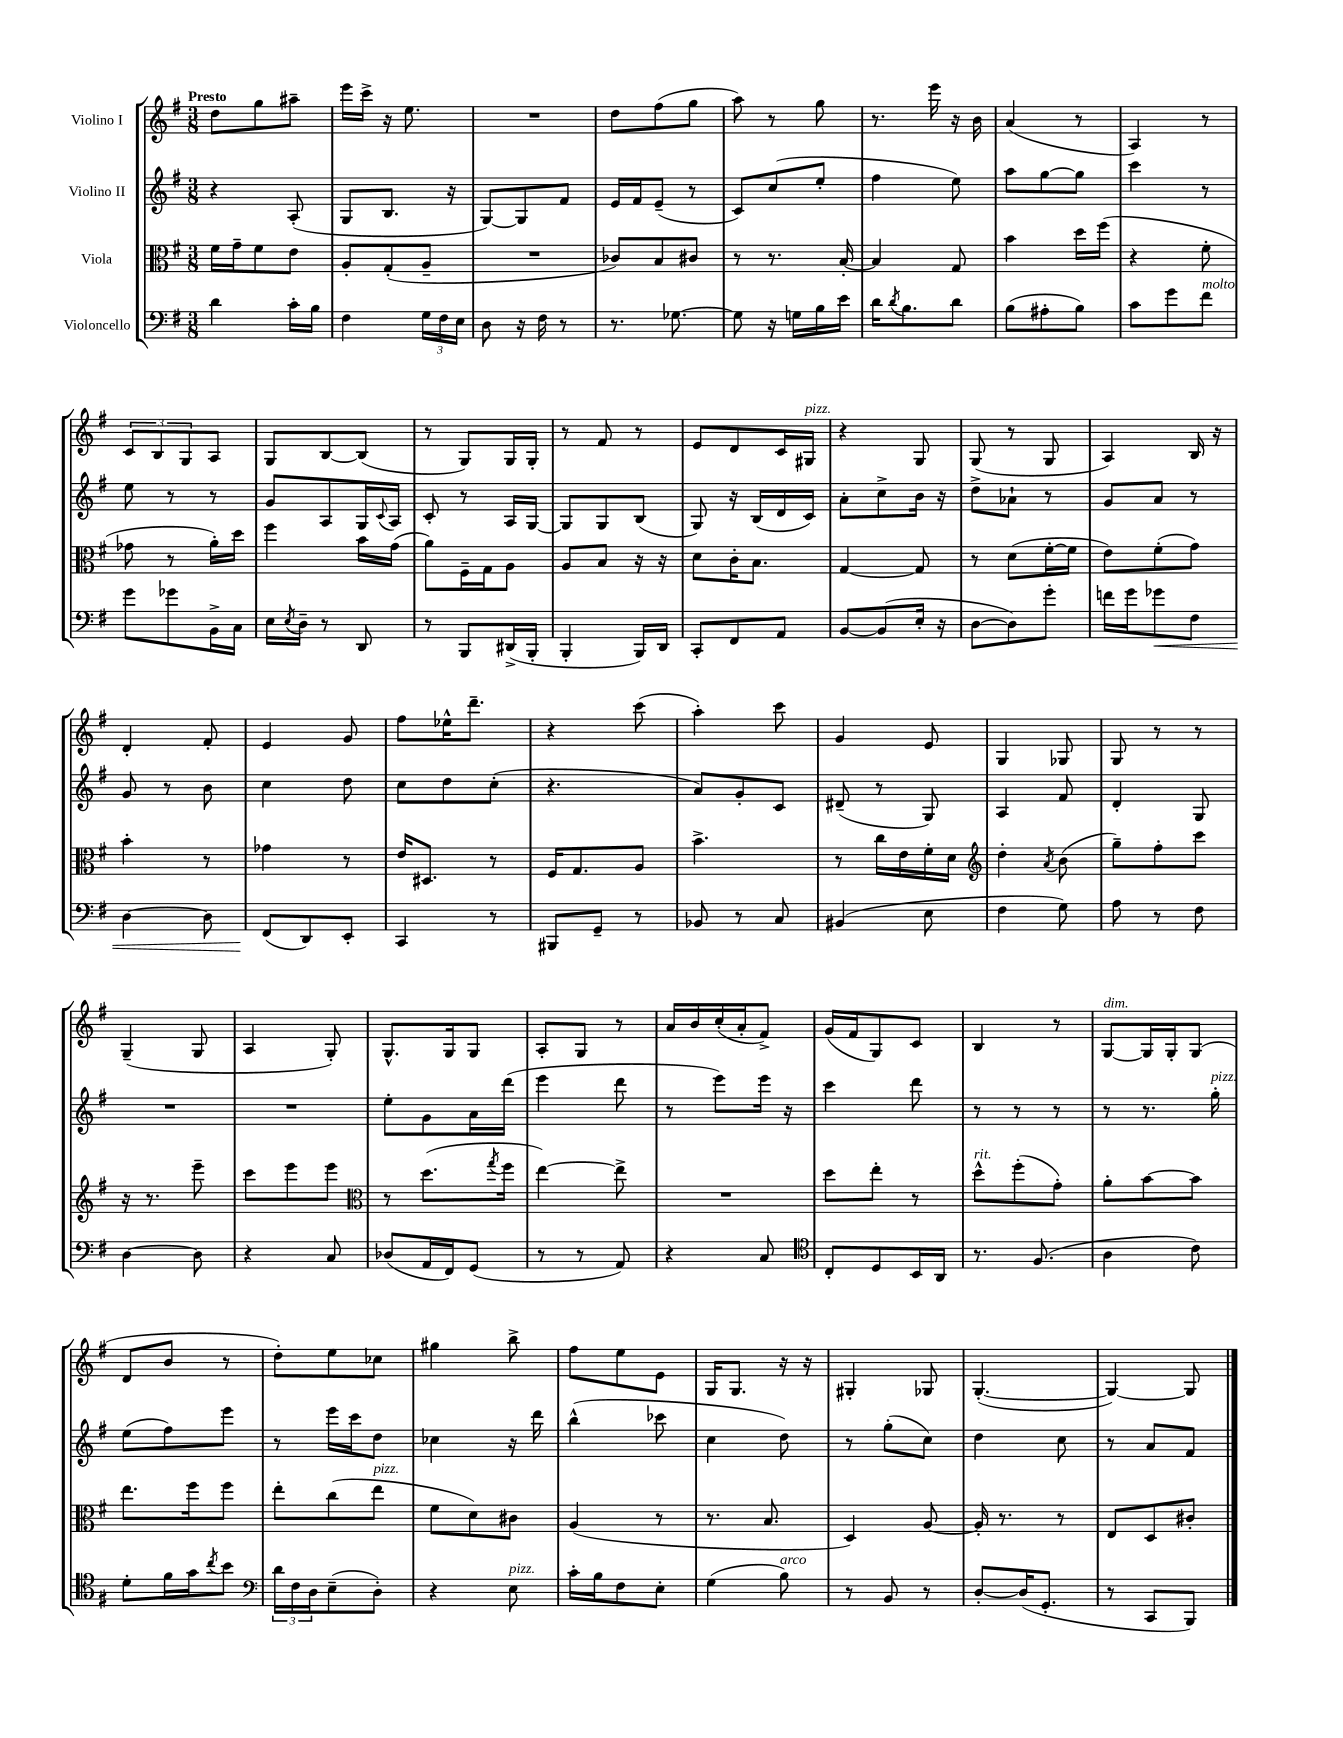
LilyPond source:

<<
\new StaffGroup <<
\new Staff = "s0" \with { instrumentName = "Violino I" } {
    \clef treble \key g \major \numericTimeSignature \time 3/8 \tempo "Presto"
    d''8 g''8 ais''8-- |
    e'''16 c'''16-> r16 e''8. |
    R4. |
    d''8 fis''8( g''8 |
    a''8) r8 g''8 |
    r8. e'''16 r16 b'16 |
    a'4( r8 |
    a4) r8 |
    \tuplet 3/2 { c'8 b8 g8 } a8 |
    g8 b8~ b8( |
    r8 g8) g16 g16-. |
    r8 fis'8 r8 |
    e'8 d'8 c'16 gis16^\markup { \italic "pizz." } |
    r4 g8 |
    g8( r8 g8 |
    a4) b16 r16 |
    d'4-. fis'8-. |
    e'4 g'8 |
    fis''8 ees''16-^ d'''8.-- |
    r4 c'''8( |
    a''4-.) c'''8 |
    g'4 e'8 |
    g4 ges8 |
    g8 r8 r8 |
    g4--( g8 |
    a4 g8-.) |
    g8.-^ g16 g8 |
    a8-. g8 r8 |
    a'16 b'16 c''16-.( a'16-. fis'8->) |
    g'16( fis'16 g8) c'8 |
    b4 r8 |
    g8~^\markup { \italic "dim." } g16 g16-. g8( |
    d'8 b'8 r8 |
    d''8-.) e''8 ces''8 |
    gis''4 b''8-> |
    fis''8 e''8 e'8 |
    g16 g8. r16 r16 |
    gis4-. ges8 |
    g4.~-.( |
    g4~) g8 \bar "|." |
}
\new Staff = "s1" \with { instrumentName = "Violino II" } {
    \clef treble \key g \major \numericTimeSignature \time 3/8
    r4 a8-.( |
    g8 b8. r16 |
    g8~) g8 fis'8 |
    e'16 fis'16 e'8--( r8 |
    c'8) c''8( e''8-. |
    fis''4 e''8) |
    a''8 g''8~ g''8 |
    c'''4 r8 |
    e''8 r8 r8 |
    g'8 a8 g16 \appoggiatura { c'8 } a16 |
    c'8-. r8 a16 g16~ |
    g8 g8 b8( |
    g8) r16 b16( d'16 c'16) |
    a'8-. c''8-> b'16 r16 |
    d''8-> aes'8-! r8 |
    g'8 a'8 r8 |
    g'8 r8 b'8 |
    c''4 d''8 |
    c''8 d''8 c''8-.( |
    r4. |
    a'8) g'8-. c'8 |
    dis'8--( r8 g8) |
    a4 fis'8 |
    d'4-. g8 |
    R4. |
    R4. |
    e''8-. g'8 a'16 d'''16( |
    e'''4 d'''8 |
    r8 e'''8) e'''16 r16 |
    c'''4 d'''8 |
    r8 r8 r8 |
    r8 r8. g''16-.^\markup { \italic "pizz." } |
    e''8( fis''8) e'''8 |
    r8 e'''16 c'''16 d''8 |
    ces''4 r16 d'''16 |
    b''4-^( ces'''8 |
    c''4 d''8) |
    r8 g''8-.( c''8) |
    d''4 c''8 |
    r8 a'8 fis'8 \bar "|." |
}
\new Staff = "s2" \with { instrumentName = "Viola" } {
    \clef alto \key g \major \numericTimeSignature \time 3/8
    fis'16 g'16-- fis'8 e'8 |
    a8-. g8-.( a8-- |
    R4. |
    ces'8) b8 cis'8 |
    r8 r8. b16~-. |
    b4 g8 |
    b'4 d''16 fis''16( |
    r4 fis'8-. |
    ges'8 r8 a'16-.) d''16 |
    fis''4 b'16 g'16( |
    a'8) fis16-- g16 a8 |
    a8 b8 r16 r16 |
    d'8 c'16-. b8. |
    g4~ g8 |
    r8 d'8( fis'16~-. fis'16 |
    e'8) fis'8-.( g'8) |
    b'4-. r8 |
    ges'4 r8 |
    e'16 dis8. r8 |
    fis16 g8. a8 |
    b'4.-> |
    r8 c''16 e'16 fis'16-. d'16 |
    \clef treble d''4-. \acciaccatura { a'8 } b'8( |
    g''8--) fis''8-. c'''8 |
    r16 r8. e'''8-- |
    c'''8 e'''8 e'''8 |
    \clef alto r8 d''8.( \acciaccatura { g''8 } fis''16 |
    e''4~) e''8-> |
    R4. |
    d''8 e''8-. r8 |
    d''8-^^\markup { \italic "rit." } fis''8-.( g'8-.) |
    a'8-. b'8~ b'8 |
    e''8. fis''16 fis''8 |
    e''8-. c''8( e''8^\markup { \italic "pizz." } |
    fis'8 d'8) cis'8 |
    a4( r8 |
    r8. b8. |
    d4) a8~ |
    a16-. r8. r8 |
    e8 d8 cis'8-. \bar "|." |
}
\new Staff = "s3" \with { instrumentName = "Violoncello" } {
    \clef bass \key g \major \numericTimeSignature \time 3/8
    d'4 c'16-. b16 |
    fis4 \tuplet 3/2 { g16 fis16 e16 } |
    d8 r16 fis16 r8 |
    r8. ges8.~ |
    ges8 r16 g16 b16 e'16 |
    d'16 \acciaccatura { d'8 } b8. d'8 |
    b8( ais8-. b8) |
    c'8 g'8 fis'8^\markup { \italic "molto" } |
    g'8 ges'8 b,16-> c16 |
    e16 \acciaccatura { e8 } d16-- r8 d,8 |
    r8 b,,8 dis,16->( b,,16-. |
    b,,4-. b,,16) d,16 |
    c,8-. fis,8 a,8 |
    b,8~ b,8( e16-. r16 |
    d8~ d8) g'8-. |
    f'16 g'16 ges'8\< fis8 |
    d4~ d8 |
    fis,8\!( d,8) e,8-. |
    c,4 r8 |
    bis,,8 g,8-- r8 |
    bes,8 r8 c8 |
    bis,4( e8 |
    fis4 g8) |
    a8 r8 fis8 |
    d4~ d8 |
    r4 c8 |
    des8( a,16 fis,16) g,8( |
    r8 r8 a,8) |
    r4 c8 |
    \clef tenor c8-. d8 b,16 a,16 |
    r8. fis8.( |
    a4 c'8) |
    d'8-. fis'16 g'16 \acciaccatura { c''8 } b'8 |
    \clef bass \tuplet 3/2 { d'16 fis16 d16 } e8--( d8-.) |
    r4 e8^\markup { \italic "pizz." } |
    c'16-. b16 fis8 e8-. |
    g4( b8^\markup { \italic "arco" }) |
    r8 b,8 r8 |
    d8~-. d16( g,8.-. |
    r8 c,8 b,,8) \bar "|." |
}
>>
>>
\layout { \context { \Score \remove "Bar_number_engraver" } }
